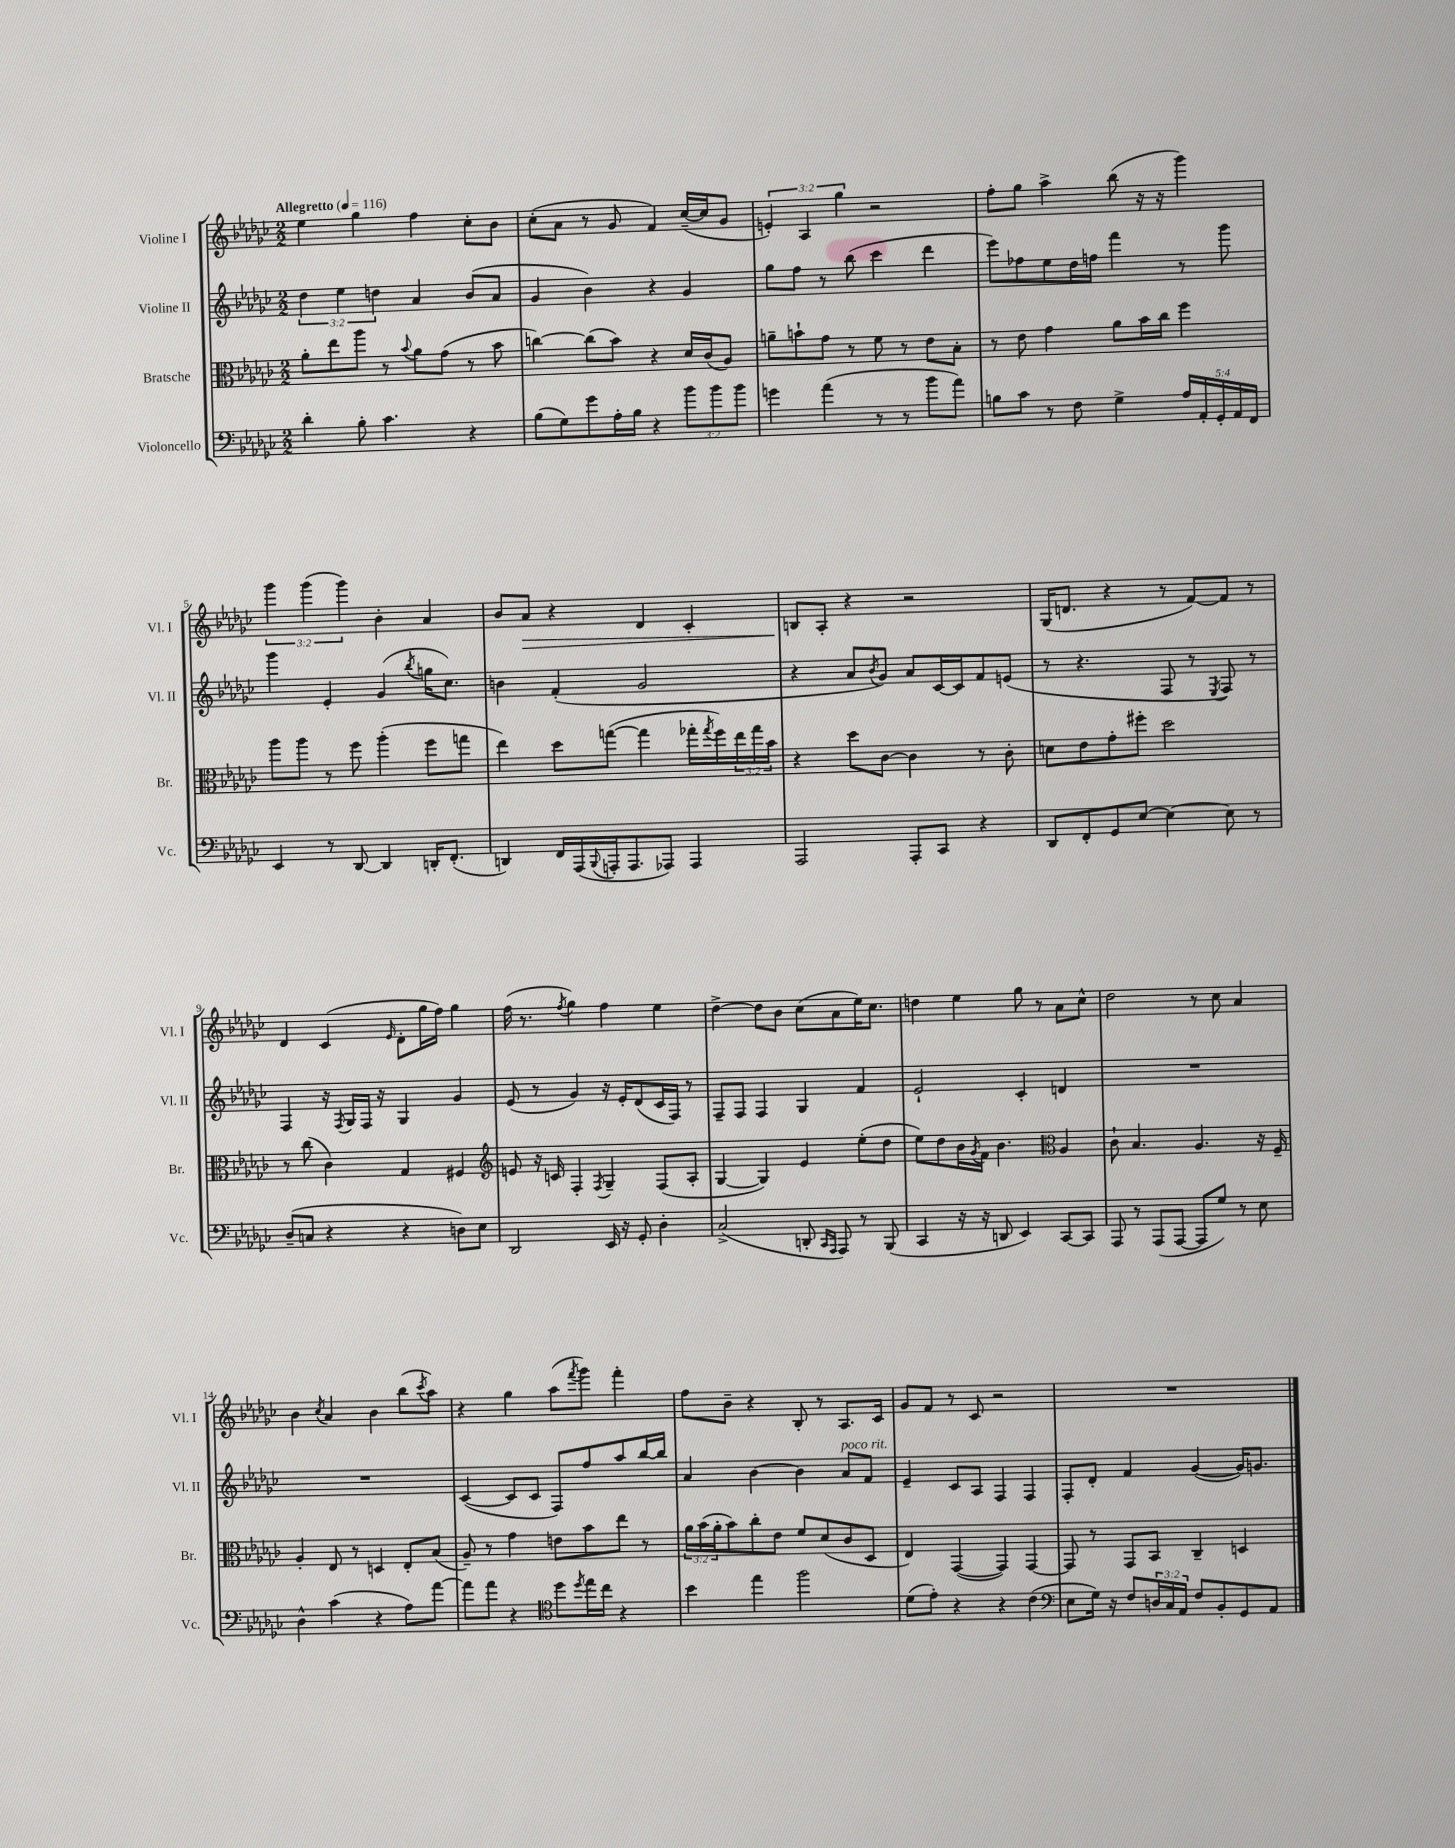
<<
\new StaffGroup <<
\new Staff = "s0" \with { instrumentName = "Violine I" shortInstrumentName = "Vl. I" } {
    \clef treble \key ges \major \numericTimeSignature \time 2/2 \override Staff.TupletNumber.text = #tuplet-number::calc-fraction-text \tempo "Allegretto" 4 = 116
    ees''4 ges''4 f''4 ces''8-. bes'8 |
    ces''8-.( aes'8 r8 ges'8 f'4) ces''16~--( ces''16 ges'8 |
    \tuplet 3/2 { e'4-.) aes4 ges''4 } r2 |
    f''8-. ges''8 aes''4-> bes''8( r16 r16 ges'''4) |
    \tuplet 3/2 { ges'''4 ges'''4( ges'''4) } bes'4-. aes'4 |
    bes'8 aes'8\> r4 des'4 ces'4-. |
    b8\! aes8-. r4 r2 |
    ges16( d'8. r4 r8 f'8~) f'8 r8 |
    des'4 ces'4( \grace { ees'16 } des'8-. ges''16 f''16) ges''4 |
    f''16( r8. \acciaccatura { f''8 } ges''4) f''4 ees''4 |
    des''4~-> des''8 bes'8 ces''8( aes'8 ees''16) ces''8. |
    d''4 ees''4 ges''8 r8 aes'8 ces''8-^ |
    des''2 r8 ces''8 aes'4 |
    bes'4 \acciaccatura { ces''8 } aes'4 bes'4 bes''8( \acciaccatura { ces'''8 } aes''8) |
    r4 ges''4 aes''8( \acciaccatura { f'''8 } ges'''8) f'''4-. |
    f''8 bes'8-- r4 bes8-. r8 aes8. ces'16 |
    ges'8 f'8 r8 ces'8 r2 |
    R1 \bar "|." |
}
\new Staff = "s1" \with { instrumentName = "Violine II" shortInstrumentName = "Vl. II" } {
    \clef treble \key ges \major \numericTimeSignature \time 2/2 \override Staff.TupletNumber.text = #tuplet-number::calc-fraction-text
    \tuplet 3/2 { des''4 ees''4 d''4 } aes'4 bes'8( aes'8 |
    ges'4 bes'4) r4 ges'4 |
    ges''8 f''8 r8 bes''8( ces'''4 des'''4 |
    ees'''8) fes''8 ees''8 des''16 f''16 f'''4 r8 ges'''8 |
    ges'''4 ees'4-. ges'4( \acciaccatura { bes''8 } g''16 ces''8.) |
    b'4 f'4-.( ges'2 |
    r4 aes'8 \acciaccatura { bes'8 } ges'8) aes'8 ces'16~ ces'16 f'8 e'8( |
    r8 r4. f8 r8 \acciaccatura { ees8 } f8) r8 |
    f4 r16 \acciaccatura { f8 } ges16 f16 r16 ges4 ges'4 |
    ees'8( r8 ges'4) r16 ees'16-. des'8( ces'16 f16) r8 |
    f8-- f8 f4 ges4 f'4 |
    ees'2-! ces'4-. d'4 |
    R1 |
    R1 |
    ces'4~( ces'8 ces'8 f8) f''8 aes''8 bes''16~ bes''16 |
    aes'4 bes'4~ bes'4 aes'8^\markup { \italic "poco rit." } f'8 |
    ees'4-- ces'8 aes8 f4 f4 |
    f8-. des'8-. f'4 ges'4~( ges'16) g'8. \bar "|." |
}
\new Staff = "s2" \with { instrumentName = "Bratsche" shortInstrumentName = "Br." } {
    \clef alto \key ges \major \numericTimeSignature \time 2/2 \override Staff.TupletNumber.text = #tuplet-number::calc-fraction-text
    aes'8-. ees''8 aes''8 r8 \appoggiatura { bes'8 } aes'8 ges'8( r8 bes'8 |
    c''4~) c''8( bes'8) r4 des'16 ces'16( aes8) |
    a'8-- b'8-! ges'8 r8 f'8 r8 ees'8 bes8-. |
    r8 ees'8 ges'4 aes'8 bes'16 ces''16 f''4 |
    aes''8 aes''8 r8 f''8 aes''4-.( f''8 g''8 |
    ees''4) des''8 g''8~( g''4 ges''16-. \acciaccatura { ges''8 } f''16) \tuplet 3/2 { ees''16 ges''16 bes'16 } |
    r4 des''8 ces'8~ ces'4 r8 ces'8-. |
    d'8 ees'8 ges'8-. fis''8-. des''2 |
    r8 ces''8( ces'4) ges4 fis4 |
    \clef treble e'8 r16 c'16 f4-. \acciaccatura { f8 } ges4-- f8( aes8-. |
    ges4~ ges4) ees'4 ees''8-.( des''8 |
    ees''8) des''8 bes'16 \acciaccatura { ges'8 } f'16 bes'4. \clef alto aes4 |
    ces'8-! bes4. aes4. r16 f16-- |
    aes4-. ees8 r8 d4 ees8-. bes8( |
    aes8--) r8 ges'4 e'8 bes'8 ees''8 r8 |
    \tuplet 3/2 { aes'16 bes'16( aes'16-. } bes'8) ces''8-. ees'8 f'8 des'8( ces'8 des8 |
    ees4) ges,4~( ges,4) ges,4~ |
    ges,8 r8 ges,8 bes,8 ces4-- d4 \bar "|." |
}
\new Staff = "s3" \with { instrumentName = "Violoncello" shortInstrumentName = "Vc." } {
    \clef bass \key ges \major \numericTimeSignature \time 2/2 \override Staff.TupletNumber.text = #tuplet-number::calc-fraction-text
    des'4-. bes8-. ces'4. r4 |
    bes8( ges8) ges'8 aes16-. bes16 r4 \tuplet 3/2 { bes'8 bes'8 bes'8 } |
    g'4 aes'4( r8 r8 bes'8 aes'8) |
    b8 ces'8 r8 f8 ges4-> \tuplet 5/4 { aes16 aes,16-. ges,16-. aes,16 f,16 } |
    ees,4 r8 des,8~ des,4 d,16-. f,8.-.( |
    d,4) f,16 aes,,16( \appoggiatura { bes,,8 } a,,16-. a,,8. aes,,8) aes,,4 |
    aes,,2 aes,,8-. ces,8 r4 |
    des,8 f,8-. ges,8 ees8~ ees4~ ees8 r8 |
    des8--( c8 r4 r4 d8) ees8 |
    des,2 ees,16 r16 ges,8-. des4-. |
    ces2->( d,8-. \grace { ces,16 aes,,16 } aes,,8) r8 bes,,8( |
    ces,4 r16 r16 d,8 ees,4) ces,8~ ces,8 |
    aes,,8 r8 aes,,8( aes,,8~ aes,,8 ges8) r8 ees8 |
    des4-^ ces'4( r4 aes8) aes'8~ |
    aes'8 aes'8 r4 \clef tenor des''8 \acciaccatura { des''8 } ees''16 ces''16 r4 |
    bes'4 ees''4 f''2 |
    des'8( ees'8-.) r4 r4 ces'4( |
    \clef bass ees8 ges16) r16 f8 \tuplet 3/2 { d16 ces16 aes,16 } f8 bes,8-. ges,8 aes,8 \bar "|." |
}
>>
>>
